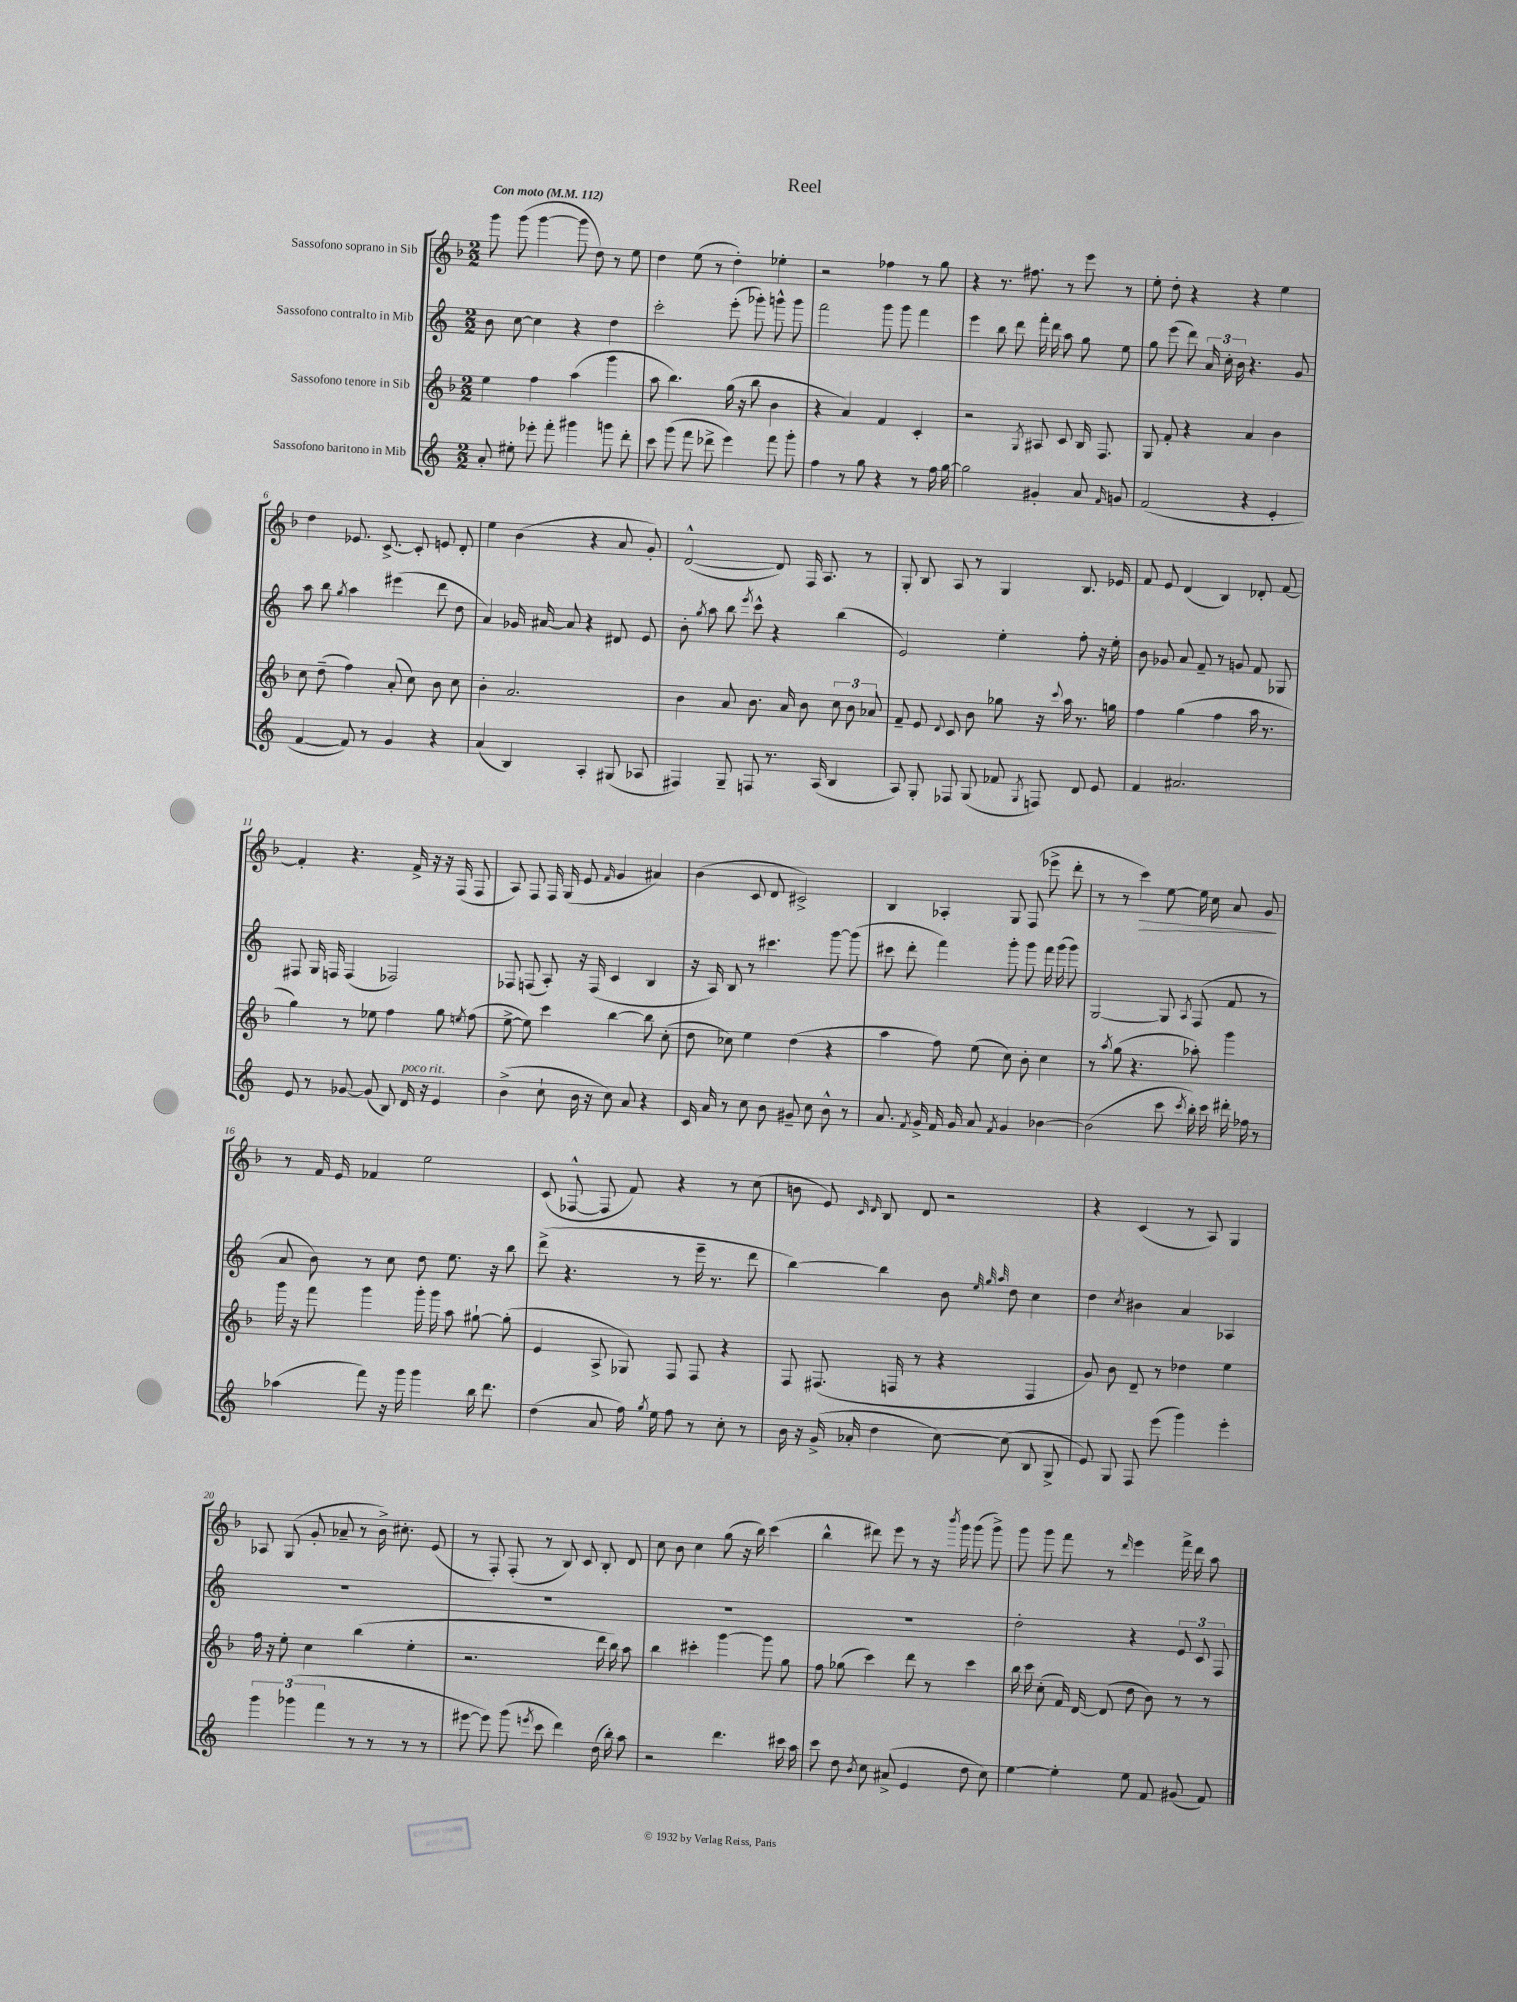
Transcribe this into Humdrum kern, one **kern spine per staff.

**kern	**kern	**kern	**kern
*staff4	*staff3	*staff2	*staff1
*clefG2	*clefG2	*clefG2	*clefG2
*k[]	*k[b-]	*k[]	*k[b-]
*M2/2	*M2/2	*M2/2	*M2/2
*MM112	*MM112	*MM112	*MM112
8a'	4ee	8b	8ggg
8ee#'	.	[8cc	(8ggg
8eee-'	4ff	4cc]	[4ggg
8fff'	.	.	.
4ggg#	(4aa	4r	8ggg]
.	.	.	8dd)
8ggg	4ggg	4dd	8r
8ddd'	.	.	8ee
=	=	=	=
8ccc	8aa	2ccc'	4dd
(8ggg	4.bb-)	.	.
8fff	.	.	(8ee
8ddd-^	.	.	8r
4eee)	(16gg	(8eee'	4dd')
.	16r	.	.
.	8bb-	8ggg-')	.
8fff	4b-	8ggg^^	4ee-'
8ggg'	.	8ggg	.
=	=	=	=
4ff	4r	2fff	2r
8r	4a)	.	.
8gg	.	.	.
4r	4f	8ggg	4ff-
.	.	8ggg	.
8r	4c'	4fff	8r
16ff	.	.	8gg
[16gg	.	.	.
=	=	=	=
2gg]	2r	4eee	4r
.	.	8bb	8.r
.	.	8ddd	.
.	.	.	8.ff#
.	8qG	.	.
4g#'	8A#	16fff'	.
.	.	16ddd	.
.	8c	8aa	8r
8a	16B-	8gg	8eee
.	8.F	.	.
16qqf	.	.	.
8g	.	8ee	8r
=	=	=	=
(2f	8G	8gg	8ee'
.	8f'	(8eee	8dd'
.	4r	8ddd)	4r
.	.	24a	.
.	.	24cc'	.
.	.	24b	.
4r	4a	4.r	4r
4e'	4b-	.	4ee
.	.	8g	.
=	=	=	=
[4f	8cc	8aa	4dd
.	(8dd~	8bb	.
.	.	8qgg	.
8f])	4ff)	4aa	8.e-
8r	.	.	.
.	.	.	[8.c^
4g	(8a'	(4eee#	.
.	8cc)	.	8c']
4r	8b-	8ddd	8e
.	8cc	8dd	8d'
=	=	=	=
(4a	4b-'	4a)	4ee
4B)	2.a	16g-	(4b-
.	.	[16a#	.
.	.	8a#]	.
4A'	.	4r	4r
(8G#	.	8d#	8a
8A-	.	8e	8g')
=	=	=	=
4F#)	4b-	8b'	([2d^^
.	.	8qgg	.
.	.	8aa	.
8G~	8a	8bb	.
.	.	8qeee	.
8F	8.b-	8ccc^^	.
8.r	.	4r	8d])
.	16a	.	.
.	8b-	.	16F
(16A	.	.	8.A
4B	12cc	(4bb	.
.	12b-	.	.
.	.	.	8r
.	12a-	.	.
=	=	=	=
8A)	8f~	2e)	8G'
8G'	8e	.	8B-
.	8qqd	.	.
8F-	8c	.	8A
(8G	8b-	.	8r
8f-	8gg-	4ee'	4G
8qG	.	.	.
8F)	16r	.	.
.	8qqccc	.	.
.	16aa	.	.
8d	8.r	8ff'	8.B-
8e	.	16r	.
.	16gg	16ee'	16e-
=	=	=	=
4f	4ff	8b	8f
.	.	8g-	8e
2.a#	(4gg	8a	(4d
.	.	8f~	.
.	4ff	8r	4B-)
.	.	8g	.
.	16aa	8f	8d-'
.	8.r	.	.
.	.	8G-	[8f
=	=	=	=
8e	4gg)	8F#	4f']
8r	.	16G	.
.	.	16F	.
[8g-	8r	(4F	4.r
(8g-]	8ee-	.	.
8B)	4ff	2F-)	.
16d	.	.	16f^
16r	.	.	16r
4e	8gg	.	16r
.	.	.	(16F
.	8qee	.	.
.	(8ff	.	8F
=	=	=	=
(4b^	[8ee^	8F-	8A)
.	8ee])	(8F	8F
8cc`	4ccc	8A')	16F
.	.	.	(16G
16b	.	16r	8e
16r	.	(16F	.
.	.	.	16qqf
8cc)	[4bb-	4c	4g
8a	.	.	.
4r	8bb-]	4B	4a#)
.	(8cc'	.	.
=	=	=	=
16c	8dd	16r	(4b-
16a	.	16A)	.
8r	8cc-)	8B	.
8cc	4ee	8r	8c
8b	.	4.ccc#	8d
8g#~	(4dd	.	2c#^)
8cc	.	.	.
8b^^	4r	[8ggg	.
8r	.	(8ggg]	.
=	=	=	=
8.a	4aa	8ccc#	4B-
.	.	8ddd'	.
8qf	.	.	.
16g^	.	.	.
16f	8ff)	4fff)	4A-'
16g	.	.	.
8a	(8ee	.	.
8qf	.	.	.
4g	8cc)	8ggg'	8G
.	8b-'	8ggg	(8F
[4b-	4cc	16fff	8eee-^
.	.	(16ggg	.
.	.	8ggg)	8ddd'
=	=	=	=
(2b-]	8r	[2G	8r
.	8qaa	.	.
.	(8gg	.	8r
.	4.r	.	4ccc)
8ccc	.	8G]	[8ee
8qccc	.	8qA	.
16bb')	8aa-')	(8F	16ee]
16ccc	.	.	16cc
16ddd#'	4ggg	8f	8a
16ff-	.	.	.
8r	.	8r	8g
=	=	=	=
(4aa-	16ggg	8a	8r
.	16r	.	.
.	8fff	8b)	16f
.	.	.	16e
8fff)	4ggg	8r	4f-
16r	.	8cc	.
16ggg	.	.	.
4ggg	16ggg'	8dd	2ee
.	16ggg	.	.
.	8aa	8.ee	.
16bb	[8gg#`	.	.
8.ddd	.	16r	.
.	(8gg#']	8bb	.
=	=	=	=
(4dd	4e	(8ddd^	(8c
.	.	4.r	[8F-^^
8a	8A^	.	8F-]
16ff)	8G-)	.	8f)
8qgg	.	.	.
16ee	.	.	.
8ff	8F	8r	4r
8r	8F	16eee~	.
.	.	8.r	.
8cc'	4r	.	8r
8r	.	8ddd	(8cc
=	=	=	=
16b	8F	[4bb)	8b
16r	.	.	.
(16g^	(8.F#	.	8e)
16a-'	.	.	.
.	.	.	16qqc
.	.	.	16qqd
4dd	.	4bb]	8B-
.	16F	.	.
.	8r	.	8d
[8cc)	4r	8b	2r
.	.	32qqee	.
.	.	32qqgg	.
.	.	32qqaa	.
(8cc]	.	8dd	.
8B	4F	4cc	.
8G^	.	.	.
=	=	=	=
8e)	8g)	4dd	4r
8G	8b-	.	.
.	.	8qcc	.
8F	8d~	4b#	(4c
(8eee	8r	.	.
4ggg)	4dd-	4a	8r
.	.	.	8A)
4eee'	4ee	4A-	4G
=	=	=	=
6ggg	16ff	1r	8A-
.	16r	.	.
.	8ee'	.	(8G
(6ggg-	.	.	.
.	4cc	.	8g'
6fff	.	.	.
.	.	.	8a-~
8r	(4bb-	.	8r
8r	.	.	16b-^)
.	.	.	8.cc#'
8r	4ee'	.	.
8r	.	.	(8e
=	=	=	=
[8eee#	2.r	1r	8r
8eee#])	.	.	8F')
(8ggg	.	.	(8F'
8qeee	.	.	.
8ccc	.	.	8r
4ddd)	.	.	8B-)
.	.	.	8c
(16dd	16ddd	.	8B-'
16bb')	16bb-)	.	.
8aa	8aa	.	8d
=	=	=	=
2r	4bb-	1r	8cc
.	.	.	8b-
.	4ccc#'	.	4cc
4.ddd	[4ggg	.	(8gg
.	.	.	16r
.	.	.	16bb-)
.	8ggg]	.	(4ccc
16ccc#	8gg	.	.
16aa	.	.	.
=	=	=	=
8ccc	8ff	1r	4bb-^^
8dd	(8gg-	.	.
8qb	.	.	.
8cc	4ccc)	.	8ddd#)
(8a#^	.	.	8eee
4e	8ddd	.	8r
.	8r	.	16r
.	.	.	8qbbb-
.	.	.	16ggg
8dd	4ccc	.	(8ggg
8cc)	.	.	8ggg^)
=	=	=	=
[4ee	16bb-	2dd'	8ggg
.	16ccc	.	.
.	(8cc'	.	8ggg
4ee']	16f)	.	8fff
.	[16d	.	.
.	(8d]	.	8r
.	.	.	16qqddd
8ee	8dd	4r	4eee
8f	8b-)	.	.
(8g#	8r	12e	16fff^
.	.	.	16ddd
.	.	12c	.
8f)	8r	.	8aa
.	.	12F	.
==	==	==	==
*-	*-	*-	*-
